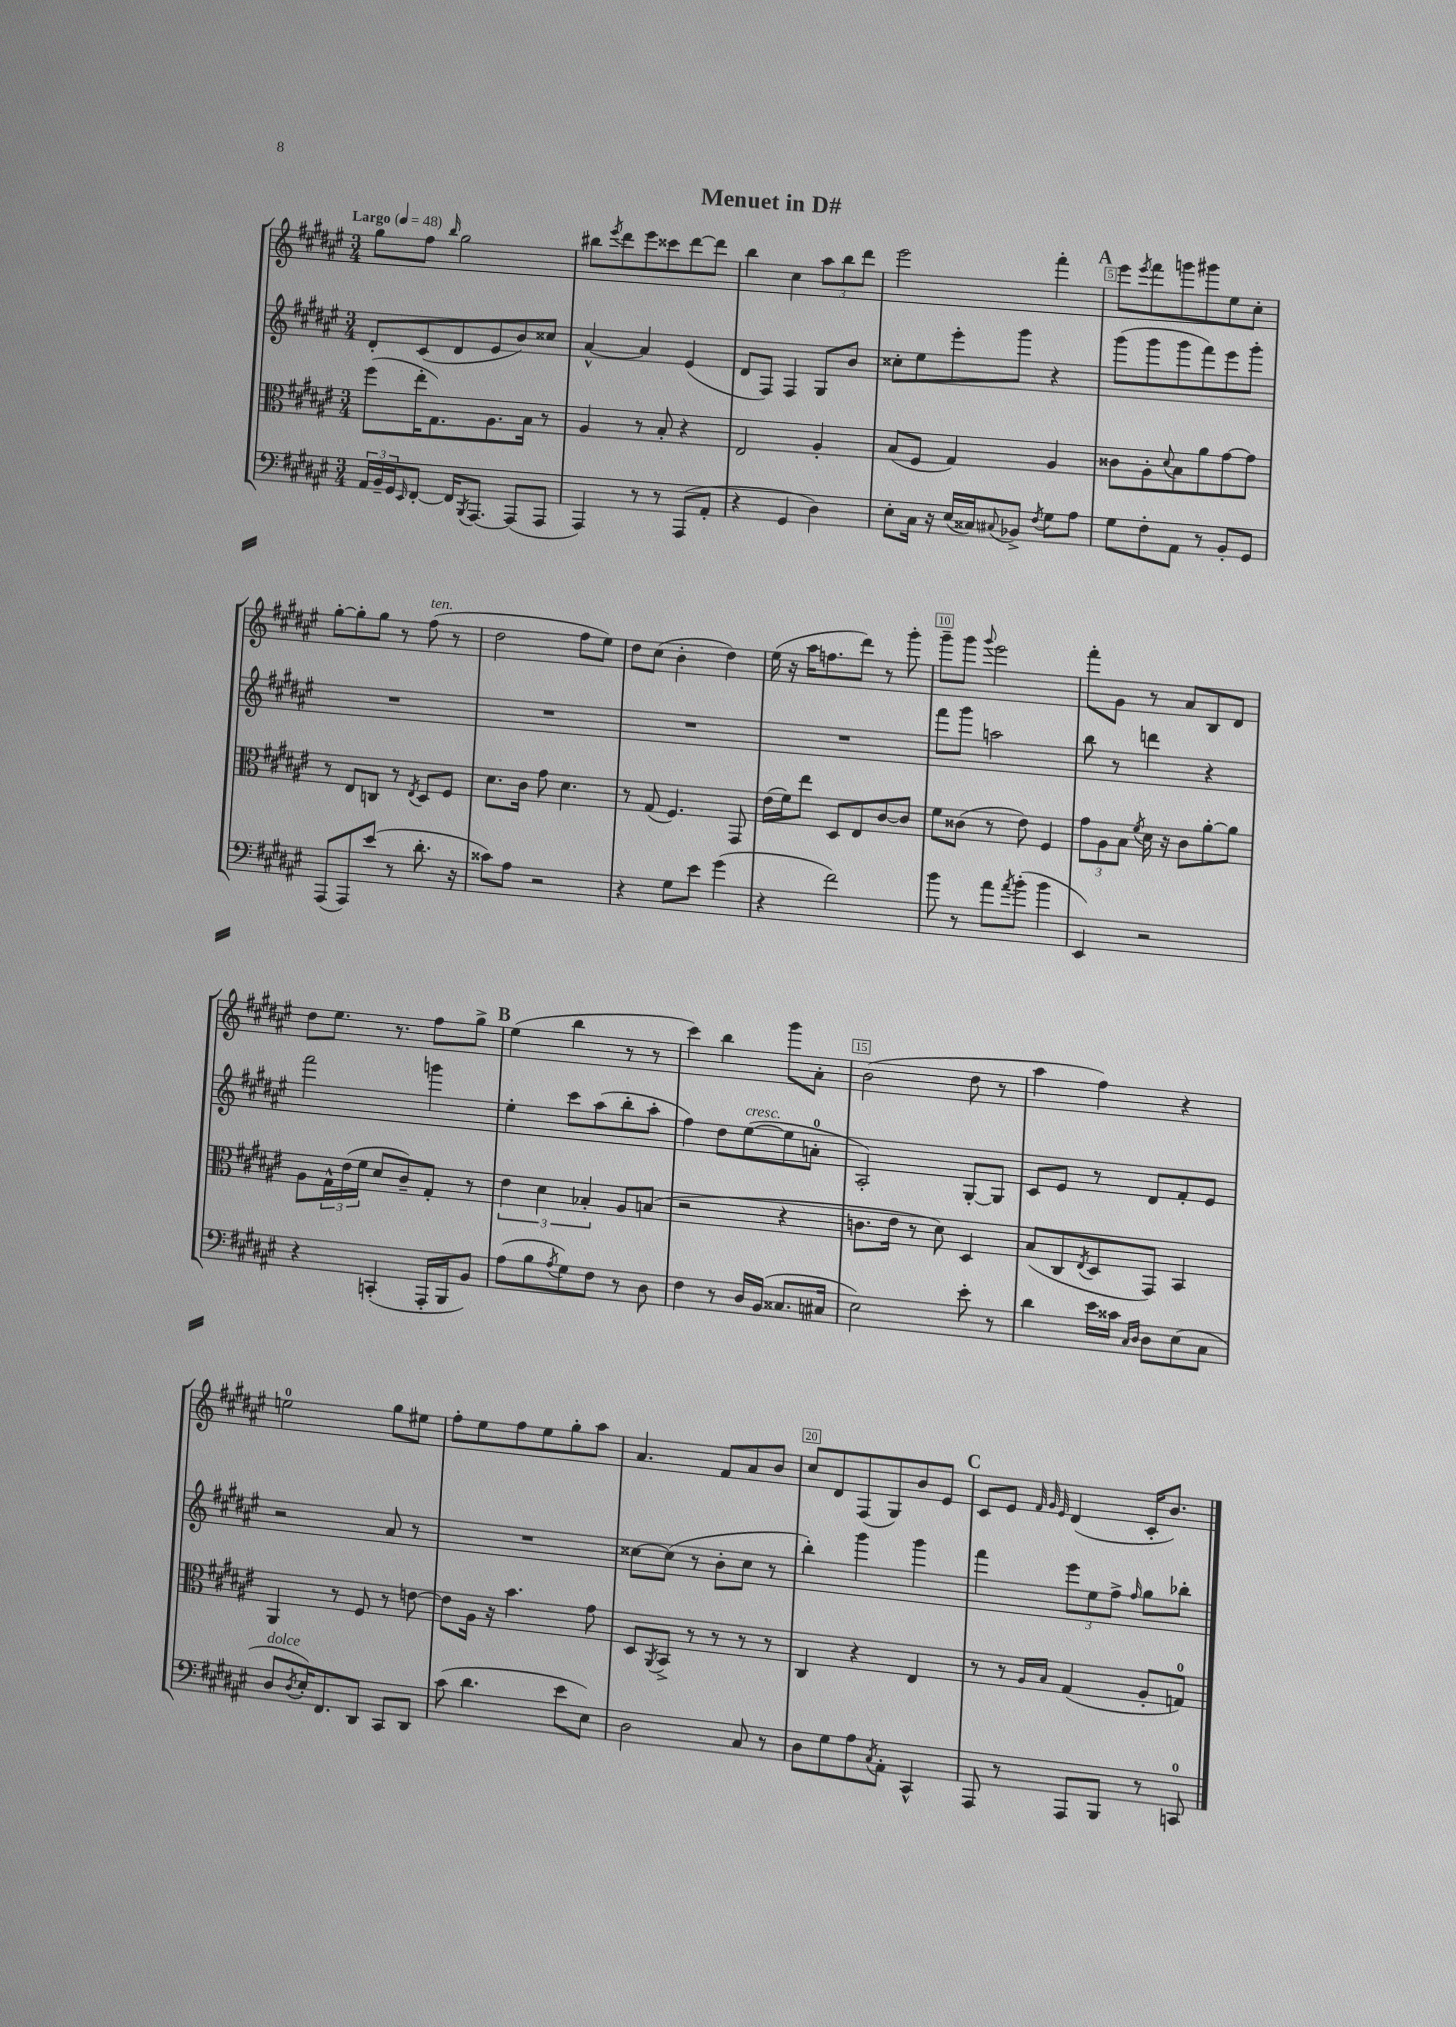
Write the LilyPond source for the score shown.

\header { title = "Menuet in D#" }
<<
\new StaffGroup <<
\new Staff = "s0" {
    \clef treble \key fis \major \numericTimeSignature \time 3/4 \tempo "Largo" 4 = 48
    gis''8 fis''8 \grace { b''16 } gis''2 |
    bis''8 \acciaccatura { eis'''8 } dis'''8 eis'''8 cisis'''8 dis'''8~ dis'''8 |
    b''4 cis''4 \tuplet 3/2 { ais''8 b''8 dis'''8 } |
    eis'''2 fis'''4-. |
    \mark \markup { \bold "A" } eis'''8 \acciaccatura { eis'''8 } fis'''8 g'''8 gis'''8 eis''8 cis''8-. |
    gis''8~-. gis''8-. gis''8 r8 fis''8^\markup { \italic "ten." }( r8 |
    dis''2 fis''8 eis''8) |
    dis''8 cis''8( b'4-. dis''4) |
    eis''16( r16 ais''16 f''8. dis'''8) r8 gis'''8-. |
    gis'''8-- gis'''8 \appoggiatura { gis'''8 } eis'''2 |
    fis'''8-. gis'8 r8 ais'8 b8 dis'8 |
    dis''8 eis''8. r8. fis''8 gis''8-> |
    \mark \markup { \bold "B" } eis''4( b''4 r8 r8 |
    cis'''4) b''4 gis'''8 ais'8-. |
    b'2( dis''8 r8 |
    ais''4 fis''4) r4 |
    e''2-0 gis''8 eis''8 |
    fis''8-. eis''8 fis''8 eis''8 gis''8-. ais''8 |
    ais'4. fis'8 ais'8 b'8 |
    cis''8 dis'8 fis8( gis8) b'8 eis'8 |
    \mark \markup { \bold "C" } cis'8 eis'8 \grace { fis'32 gis'32 eis'32 } dis'4( cis'16-. b'8.) \bar "|." |
}
\new Staff = "s1" {
    \clef treble \key fis \major \numericTimeSignature \time 3/4
    dis'8-. cis'8( dis'8 eis'8 b'8) cisis''8 |
    ais'4~-^ ais'4 eis'4( |
    dis'8 fis8) fis4 gis8 b'8 |
    cisis''8-. eis''8 eis'''8-. gis'''8 r4 |
    \mark \markup { \bold "A" } gis'''8( gis'''8 gis'''8 fis'''8) eis'''8 gis'''8-. |
    R2. |
    R2. |
    R2. |
    R2. |
    fis'''8 gis'''8 a''2 |
    b''8 r8 d'''4 r4 |
    fis'''2 g'''4 |
    \mark \markup { \bold "B" } eis''4-. cis'''8 ais''8( b''8-. ais''8-. |
    fis''4) dis''8 eis''8~^\markup { \italic "cresc." }( eis''8 a'8-0-. |
    ais2-.) gis8~-. gis8 |
    cis'8 eis'8 r8 dis'8 fis'8-. eis'8 |
    r2 ais'8 r8 |
    R2. |
    cisis''8~ cisis''8( r8 b'8-. cisis''8 r8 |
    b''4-.) gis'''4 gis'''4 |
    \mark \markup { \bold "C" } fis'''4 \tuplet 3/2 { eis'''8 eis''8 fis''8-> } \grace { fis''16 } gis''8 bes''8-. \bar "|." |
}
\new Staff = "s2" {
    \clef alto \key fis \major \numericTimeSignature \time 3/4
    fis''8( eis''16-. gis8.) ais8. b16 r8 |
    ais4 r8 b8-. r4 |
    eis2 ais4-. |
    b8( fis8 gis4) ais4 |
    \mark \markup { \bold "A" } cisis'8 ais8-. \appoggiatura { dis'8 } b8 ais'8 gis'8~ gis'8 |
    r8 eis8 c8 r8 \acciaccatura { eis8 } dis8 fis8 |
    dis'8. cis'16 gis'8 dis'4. |
    r8 gis8( fis4.) gis,8 |
    eis'16( fis'16) eis''8 dis8 eis8 cis'8~ cis'8 |
    fis'8 cisis'8( r8 eis'8) fis4 |
    \tuplet 3/2 { gis'8 ais8 b8 } \acciaccatura { fis'8 } dis'16 r16 cis'8 ais'8~-. ais'8 |
    ais8 \tuplet 3/2 { gis16-^ eis'16( fis'16 } dis'8 cis'8--) gis8-. r8 |
    \mark \markup { \bold "B" } \tuplet 3/2 { eis'4 dis'4 bes4-. } ais8 b8( |
    r2 r4 |
    c'8. eis'16 r8 dis'8) dis4 |
    b8( cis8 \acciaccatura { eis8 } dis8 gis,8) b,4 |
    ais,4 r8 fis8 r8 e'8~ |
    e'8 ais16 r16 b'4. gis'8 |
    dis8 \acciaccatura { ais,8 } b,8-> r8 r8 r8 r8 |
    cis4 r4 eis4 |
    \mark \markup { \bold "C" } r8 r8 \grace { ais16 b16 } gis4( ais8-. g8-0) \bar "|." |
}
\new Staff = "s3" {
    \clef bass \key fis \major \numericTimeSignature \time 3/4
    \tuplet 3/2 { ais,16 b,16-- gis,16 } \grace { eis,16 } fis,8~-. fis,16 \acciaccatura { b,,8 } ais,,8.~ ais,,8( ais,,8 |
    ais,,4) r8 r8 ais,,8( ais,8-. |
    r4 gis,4 dis4) |
    eis8-. cis16 r16 eis16( cisis16) \appoggiatura { cis8 } bes,8-> \acciaccatura { fis8 } gis8 ais8 |
    \mark \markup { \bold "A" } gis8 fis8-. ais,8 r8 b,8-. gis,8 |
    ais,,8( ais,,8) eis'8( r8 dis'8.-. r16 |
    cisis'8) ais8 r2 |
    r4 gis8 eis'8 gis'4( |
    r4 fis'2) |
    b'8 r8 ais'8 \acciaccatura { ais'8 } b'8-.( b'4 |
    eis,4) r2 |
    r4 c,4-.( ais,,16-. b,,16 b,8) |
    \mark \markup { \bold "B" } ais8( b8 \acciaccatura { ais8 } gis8) fis8 r8 dis8 |
    fis4 r8 dis16 b,16( cisis8. cis16 |
    eis2) eis'8-. r8 |
    dis'4 eis'16 cisis'16 \grace { cis16 dis16 } dis8 eis8( cis8 |
    dis8^\markup { \italic "dolce" } \acciaccatura { dis8 } eis16-.) fis,8. dis,8 cis,8 dis,8 |
    cis'8( dis'4. eis'8 eis8) |
    dis2 cis8 r8 |
    dis8 gis8 ais8 \acciaccatura { cis8 } ais,8-. cis,4-^ |
    \mark \markup { \bold "C" } ais,,8 r8 ais,,8 b,,8 r8 c,8-0 \bar "|." |
}
>>
>>
\layout { \context { \Score \override BarNumber.break-visibility = ##(#f #t #t) barNumberVisibility = #(every-nth-bar-number-visible 5) \override BarNumber.stencil = #(make-stencil-boxer 0.1 0.3 ly:text-interface::print) } }
